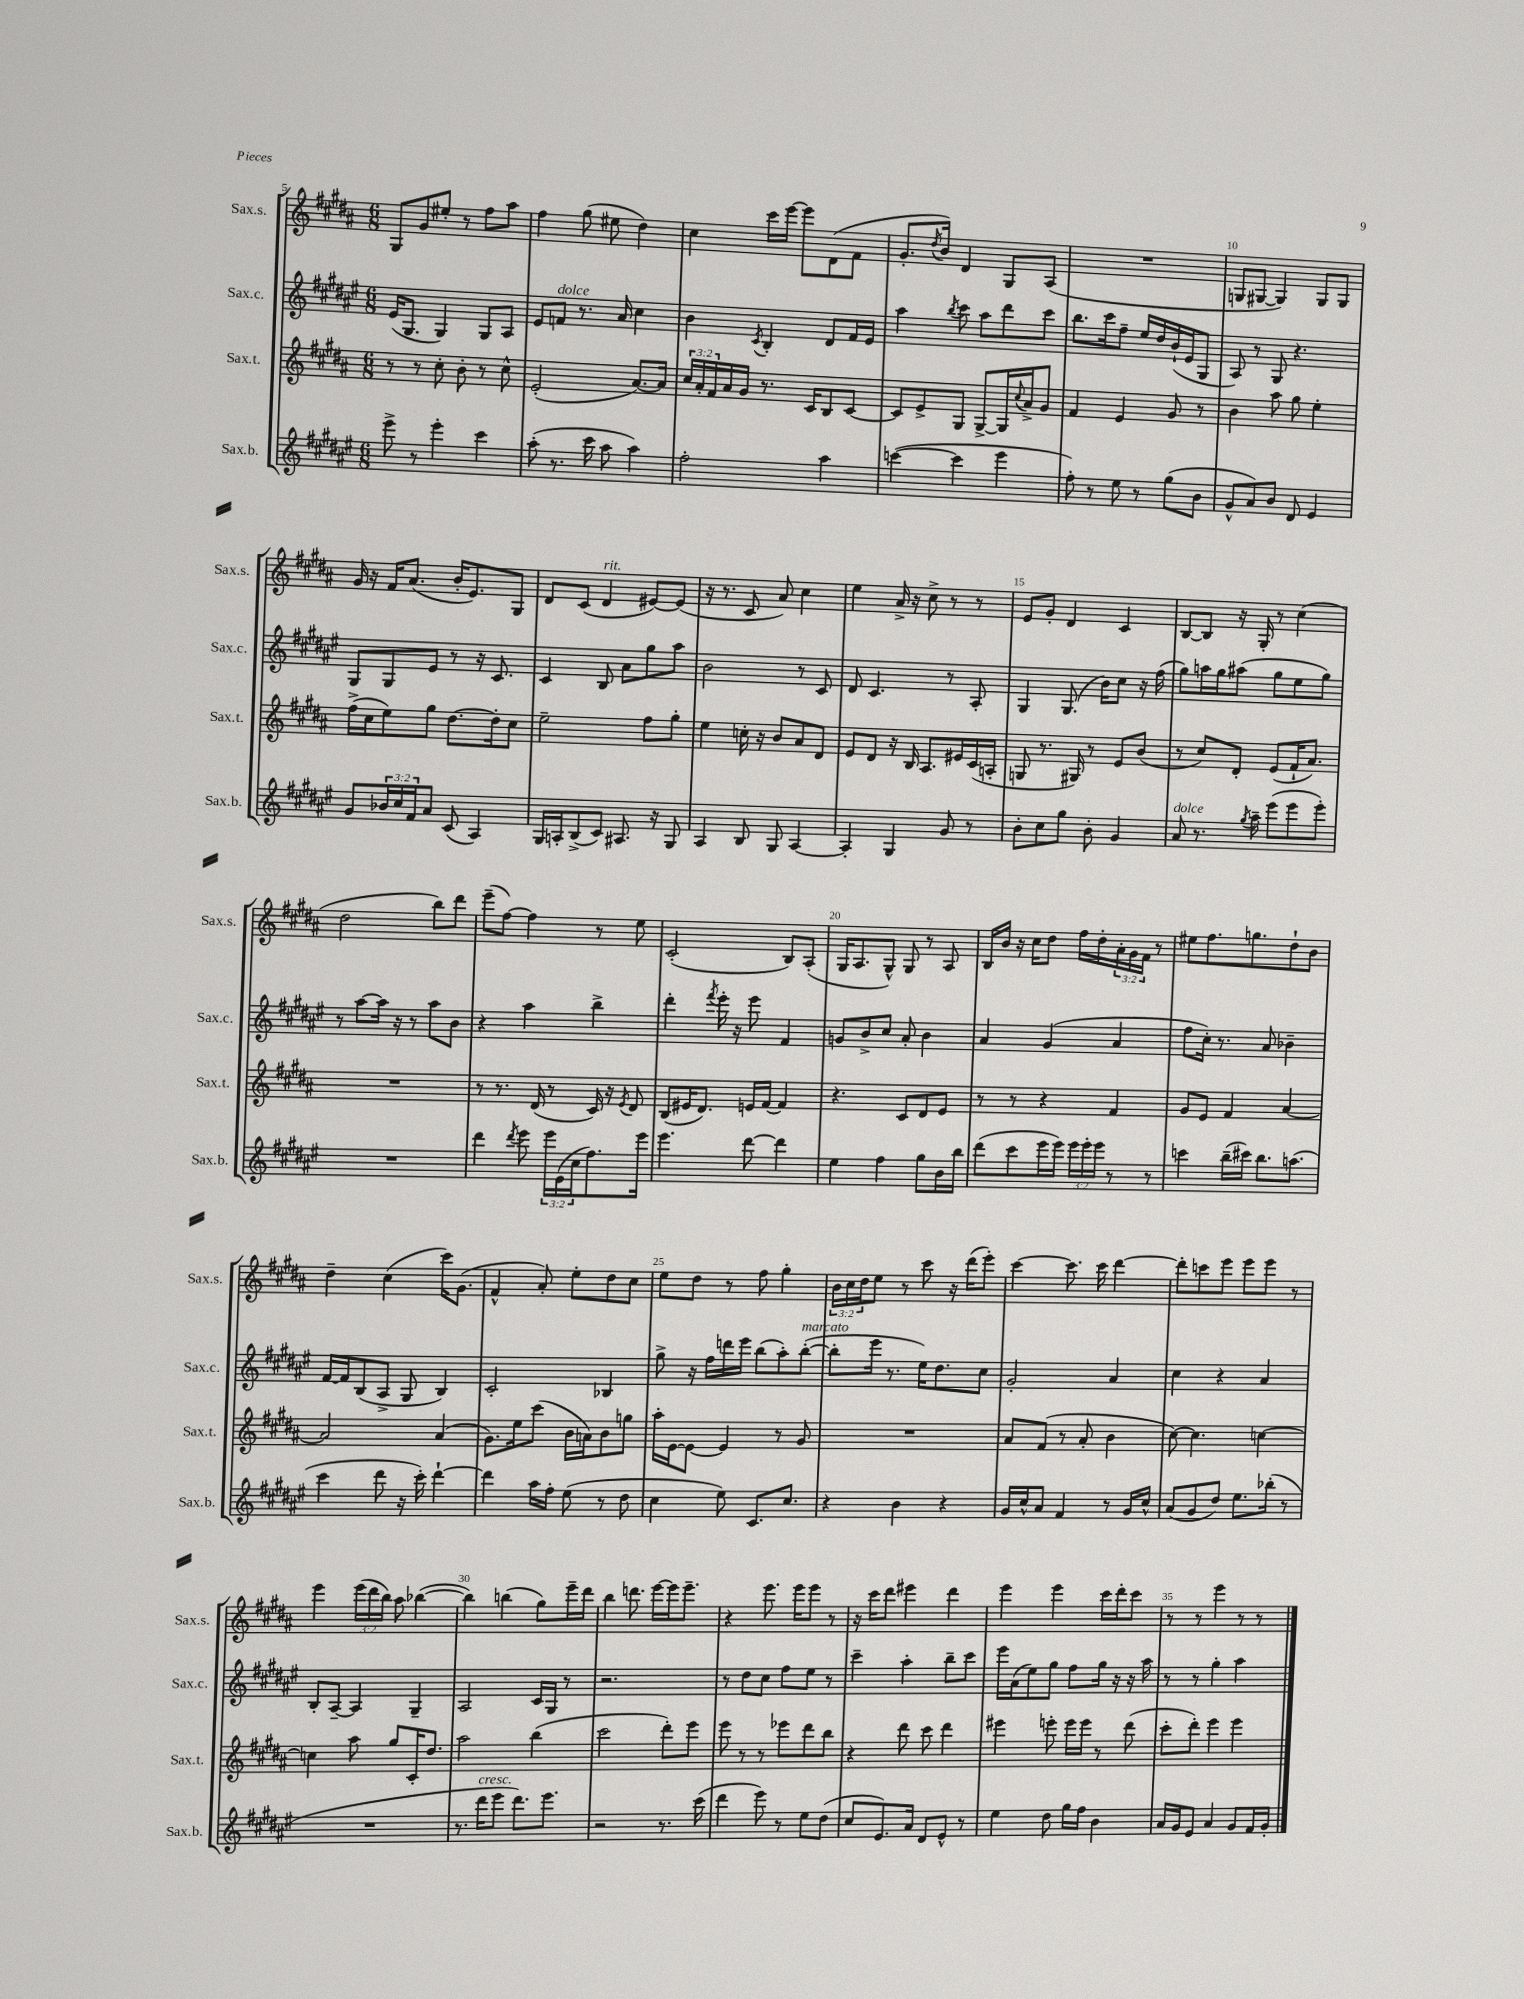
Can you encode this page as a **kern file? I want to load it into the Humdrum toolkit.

**kern	**kern	**kern	**kern
*part4	*part3	*part2	*part1
*staff4	*staff3	*staff2	*staff1
*I"Sax.b.	*I"Sax.t.	*I"Sax.c.	*I"Sax.s.
*I'Sax.b.	*I'Sax.t.	*I'Sax.c.	*I'Sax.s.
*clefG2	*clefG2	*clefG2	*clefG2
*k[f#c#g#d#a#e#]	*k[f#c#g#d#a#]	*k[f#c#g#d#a#e#]	*k[f#c#g#d#a#]
*M6/8	*M6/8	*M6/8	*M6/8
=5	=5	=5	=5
8eee#^\	8r	(16e#/KL	8G#/L
.	.	8.G#/J	.
8r	8r	.	8g#/
4eee#'\	8cc#'\	4G#/)	8ee#X'/J
.	8b'\	.	8r
4ccc#\	8r	8G#/L	8ff#\L
.	8cc#^^\	8A#/J	8aa#\J
=6	=6	=6	=6
(8aa#'\	(2e'/	8e#/L	4ff#\
!	!	!LO:TX:a:i:t=dolce	!
8.r	.	8fn/J	.
.	.	8.r	(8gg#\
16ccc#\	.	.	.
8aa#\	.	.	8ee#X\
.	.	16a#/	.
4aa#\)	[8.a#/L)	4cc#\	4dd#\)
.	16a#/Jk]	.	.
=7	=7	=7	=7
2ff#'\	24cc#/LL	4b\	4cc#\
.	24a#'/	.	.
.	24f#/	.	.
.	16a#/	.	.
.	16g#/JJ	.	.
.	.	8qc#/	.
.	8.r	4B'/	16ccc#\LL
.	.	.	[16eee\JJ
.	.	.	8eee\L]
.	16c#/KL	.	.
4aa#\	8B/	8d#/L	(8d#\
.	[8c#/J	16f#/L	8f#\J
.	.	16e#/JJ	.
=8	=8	=8	=8
([4cccn\	8c#/L]	4aa#\	8.g#'/L
.	8e^/	.	.
.	.	.	8qdd#/
.	.	.	16b/Jk)
.	.	8qbb/	.
4ccc\]	8G#/J	8ccc#\	4d#/
.	[8G#^/L	8aa#\L	.
4eee#\	16G#/L]	8ddd#\	8G#/L
.	8qqcc#/	.	.
.	16a#^/J	.	.
.	8g#/J	8ccc#\J	(8A#/J
=9	=9	=9	=9
8ff#'\)	4f#/	8.bb\L	2.r
8r	.	.	.
.	.	16ccc#\k	.
8ee#\	4e/	8ff#~\J	.
8r	.	16ee#/LL	.
.	.	16dd#/	.
(8gg#\L	8g#/	(16b`/	.
.	.	16e#/J	.
8b\J	8r	8G#/J	.
=10	=10	=10	=10
8g#^^/L	4b\	8A#/)	8Gn/L
8a#/)	.	8r	[8G#X/J
8b/J	8aa#\	8G#/	4G#/])
8d#/	8gg#\	4.r	.
4e#/	4ee'\	.	8G#/L
.	.	.	8G#/J
!!LO:LB:g=z
=11	=11	=11	=11
8g#/L	(16ff#^\LL	8G#/L	16g#/
.	16cc#\J	.	16r
24b-X/L	8ee\)	8G#/	16f#/KL
24cc#/	.	.	.
.	.	.	(8.a#/J
24f#/J	.	.	.
8a#/J	8gg#\J	8e#/J	.
(8c#/	[8.dd#\L	8r	16b'/KL
.	.	.	8.e/)
4A#/)	.	16r	.
.	16dd#'\k]	8.c#/	.
.	8cc#\J	.	8G#/J
=12	=12	=12	=12
16G#/LL	2ee~\	4c#/	8d#/L
16An'/J	.	.	.
(8B^/	.	.	(8c#/J
!	!	!	!LO:TX:a:i:t=rit.
8c#/J)	.	8B/	4d#/
8.A#X/	.	8a#\L	.
.	8ff#\L	8gg#\	[8e#X/L)
16r	.	.	.
8G#/	8gg#'\J	8aa#\J	(8e#/J]
=13	=13	=13	=13
4A#/	4ee\	2b\	16r
.	.	.	8.r
8B/	16ccn'\	.	8c#/
.	16r	.	.
8G#/	8b/L	.	8a#/)
[4A#/	8a#/	8r	4cc#\
.	8d#/J	8c#/	.
=14	=14	=14	=14
4A#'/]	8e/L	8d#/	4ee\
.	8d#/J	4.c#/	.
4G#/	16r	.	16a#^/
.	16B/	.	16r
.	8.A#/L	.	8cc#^\
8g#/	.	8r	8r
.	16e#X/L	.	.
8r	(16c#/	8A#'/	8r
.	16An'/JJ	.	.
=15	=15	=15	=15
8b'\L	8Gn/	4G#/	8e/L
8cc#\	8.r	.	8g#'/J
8gg#\J	.	(8.G#/	4d#/
.	16G#X/)	.	.
8b'\	8r	.	.
.	.	16b\KL)	.
4g#/	8e/L	8cc#\J	4c#/
.	(8b/J	16r	.
.	.	(16ff#\	.
=16	=16	=16	=16
!LO:TX:a:i:t=dolce	!	!	!
8a#/	8r	8gg#\L)	[8B/L
8.r	8cc#/L)	16aan\L	8B/J]
.	.	16gg#\J	.
.	8d#'/J	(8aa#X\J	16r
8qgg#/	.	.	.
16aa#~\	.	.	16G#'/
(8eee#\L	(8e/L	8gg#\L	8r
8eee#\	16f#`/K	8ee#\	(4cc#\
.	8.a#/J)	.	.
8eee#'\J)	.	8gg#\J)	.
!!LO:LB:g=z
=17	=17	=17	=17
2.r	2.r	8r	2dd#\
.	.	[8aa#\L	.
.	.	16aa#\Jk]	.
.	.	16r	.
.	.	8r	.
.	.	8aa#\L	8bb\L)
.	.	8b\J	8ddd#\J
=18	=18	=18	=18
4ddd#\	8r	4r	(8eee~\L
.	8.r	.	[8ff#\J)
8qddd#/	.	.	.
8eee#\	.	4aa#\	4ff#\]
.	(16d#/	.	.
24eee#\LL	8r	.	.
(24e#\	.	.	.
24cc#\J	.	.	.
8.ff#\)	16c#/)	4bb^\	8r
.	16r	.	.
.	8qe/	.	.
.	8d#/	.	8ee\
16eee#\Jk	.	.	.
=19	=19	=19	=19
4.eee#\	(8B/L	4ddd#'\	(2c#'/
.	16e#X/K	.	.
.	8.d#/J)	.	.
.	.	8qfff#/	.
.	.	16eee#'\	.
.	.	16r	.
[8ddd#\	16en/LL	8eee#\	.
.	[16f#/JJ	.	.
4ddd#\]	4f#/]	4f#/	8B/L)
.	.	.	(8A#'/J
=20	=20	=20	=20
4ee#\	4.r	8gn/L	16G#/KL
.	.	.	8.A#/
.	.	8b^/	.
4ff#\	.	8cc#/J	8G#^^/J)
.	8c#/L	8a#'/	8G#/
8gg#\L	8d#/	4b\	8r
16b\L	8e/J	.	8A#/
16bb\JJ	.	.	.
=21	=21	=21	=21
(8ddd#\L	8r	4a#/	16B/LL
.	.	.	16b/JJ
8ccc#\	8r	.	16r
.	.	.	16cc#\KL
16eee#\L	4r	(4g#/	8dd#\J
16eee#\JJ)	.	.	.
24eee#\LL	.	.	16ff#\LL
24eee#'\	.	.	.
.	.	.	16dd#'\
24eee#\JJ	.	.	.
8r	4f#/	4a#/	24a#'\
.	.	.	24g#\
.	.	.	24f#\JJ
8r	.	.	8r
=22	=22	=22	=22
4cccn\	8g#/L	8ff#\L	8ee#X\L
.	8e/J	16cc#'\Jk)	8.ff#\
.	.	8.r	.
(16bb~\LL	4f#/	.	.
16ccc#X\JJ)	.	.	8.ggn\
8.bb\L	.	8a#/	.
.	[4a#/	4b-X~\	8dd#`\
(8.aan\J	.	.	.
.	.	.	8b\J
!!LO:LB:g=z
=23	=23	=23	=23
4ccc#\	2a#/]	[16f#/LL	4dd#~\
.	.	16f#/J]	.
.	.	(8B/	.
8ddd#\	.	8A#^/J	(4cc#\
16r	.	8G#/	.
16ccc#'\)	.	.	.
[4ddd#`\	(4a#/	4B/)	16ccc#\KL)
.	.	.	(8.g#\J
=24	=24	=24	=24
4ddd#\]	8.g#\L)	2c#'/	4f#^^/
.	16ee\k	.	.
16aa#\LL	(8ccc#\J	.	8a#'/)
16ff#'\JJ	.	.	.
(8ee#\	16b\LL	.	8ee'\L
.	16an\J)	.	.
8r	8b\	4B-X/	8dd#\
8dd#\	8ggn\J	.	8cc#\J
=25	=25	=25	=25
4cc#\	16aa#'\LL	8gg#^\	8ee\L
.	[16e\J	.	.
.	8e\J_	16r	8dd#\J
.	.	16ff#\LL	.
8ee#\)	4e/]	16dddn\	8r
.	.	16eee#\JJ	.
8.c#/L	.	(8bb\L	8ff#\
.	8r	8aa#'\)	4gg#'\
8.cc#/J	.	.	.
!	!	!LO:TX:a:i:t=marcato	!
.	8g#/	([8bb'\J	.
=26	=26	=26	=26
4r	2.r	8bb'\L]	24b\LL
.	.	.	24cc#\
.	.	.	24dd#\J
.	.	16eee#\Jk	8ee\J
.	.	8.r	.
4b\	.	.	8r
.	.	16ee#\KL)	8ccc#\
.	.	8.dd#\	.
4r	.	.	16r
.	.	.	(16ddd#\KL
.	.	8cc#\J	8eee'\J)
=27	=27	=27	=27
16g#/LL	8a#/L	2g#'/	[4ccc#\
16cc#^^/J	.	.	.
8a#/J	(8f#/J	.	.
4f#/	8r	.	8.ccc#\]
.	8a#'/	.	.
.	.	.	16ccc#\
8r	4b\	4a#/	[4ddd#\
16g#/LL	.	.	.
16cc#^^/JJ	.	.	.
=28	=28	=28	=28
(8a#/L	[8cc#\)	4cc#\	8ddd#'\L]
8g#/	4.cc#\]	.	8cccn\
8dd#/J)	.	4r	8eee\J
8.ee#\L	.	.	8eee\L
.	[4ccn\	4a#/	8eee\J
(16bb-X'\Jk	.	.	.
8r	.	.	8r
!!LO:LB:g=z
=29	=29	=29	=29
2.r	4ccn\]	8B'/L	4eee\
.	.	[8A#~/J	.
.	8aa#\	4A#/]	(24eee\LL
.	.	.	24ddd#\
.	.	.	24bb\JJ)
.	8gg#/L	.	8aa#\
.	16c#'/K	4G#~/	([4bb-X\
.	8.dd#/J	.	.
=30	=30	=30	=30
8.r	2aa#\	2A#/	4bb-\])
!LO:TX:a:i:t=cresc.	!	!	!
16ddd#\KL	.	.	.
8eee#\J	.	.	(4bbn\
8.ddd#\L)	.	.	.
.	(4bb\	16c#/LL	8gg#\L)
8.eee#\J	.	16G#/JJ	.
.	.	8r	16eee~\L
.	.	.	16ddd#\JJ
=31	=31	=31	=31
2r	2ccc#\	2.r	4bb\
.	.	.	8.dddn\
.	.	.	[16eee\LL
8.r	8ddd#'\L)	.	16eee\J]
.	.	.	8.eee~\J
.	8eee\J	.	.
(16ccc#\	.	.	.
=32	=32	=32	=32
4ddd#\	8eee\	8r	4r
.	8r	8dd#\L	.
8eee#\)	8r	8cc#\J	8.eee\
8r	8eee-X\L	8ff#\L	.
.	.	.	16eee\KL
8ee#\L	8ddd#\	8ee#\J	8eee\J
(8dd#\J	8bb\J	8r	8r
=33	=33	=33	=33
8cc#/L	4r	4ccc#~\	16r
.	.	.	16ccc#\KL
8.e#/)	.	.	8ddd#\J
.	8ddd#\	4aa#'\	4eee#X\
16a#/Jk	.	.	.
8d#/L	8ccc#\	.	.
8e#^^/J	4ddd#\	8bb~\L	4ddd#\
8r	.	8ccc#\J	.
=34	=34	=34	=34
4ee#\	4eee#X\	16eee#\LL	4eee\
.	.	(16a#\J	.
.	.	8ee#\)	.
8dd#\	8eeen'\	8gg#\J	4eee\
16gg#\LL	16eee\LL	8ff#\L	.
16ff#\JJ	16eee\JJ	.	.
4b\	8r	16gg#\Jk	16ccc#\LL
.	.	16r	16ddd#'\J
.	(8ddd#\	16r	8ccc#\J
.	.	16aa#\	.
=35	=35	=35	=35
16a#/LL	8ccc#'\L	8r	8r
16g#/J	.	.	.
8e#/J	8ddd#'\J)	8r	8r
4a#/	4eee\	4gg#'\	4eee\
8g#/L	4eee\	4aa#\	8r
16f#/L	.	.	8r
16g#'/JJ	.	.	.
==	==	==	==
*-	*-	*-	*-
